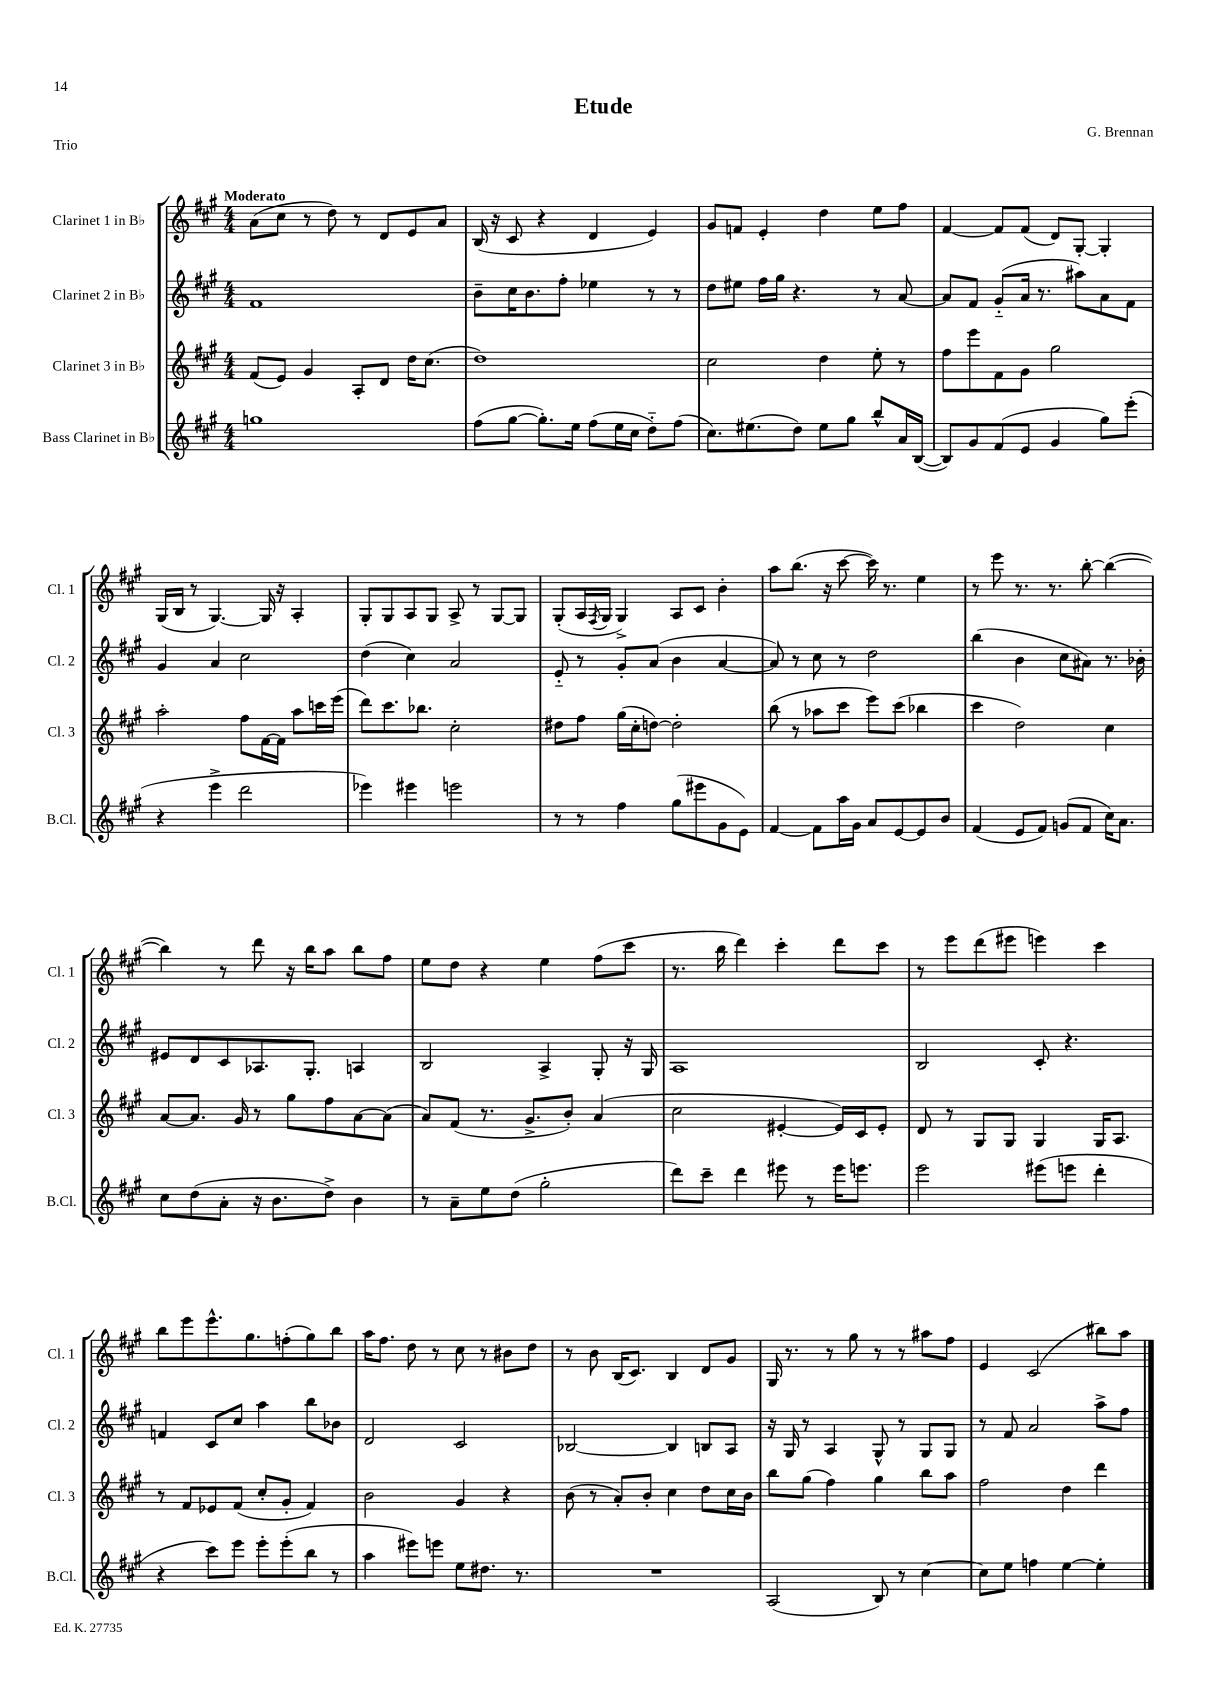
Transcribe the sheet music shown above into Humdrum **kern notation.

**kern	**kern	**kern	**kern
*part4	*part3	*part2	*part1
*staff4	*staff3	*staff2	*staff1
*I"Bass Clarinet in B♭	*I"Clarinet 3 in B♭	*I"Clarinet 2 in B♭	*I"Clarinet 1 in B♭
*I'B.Cl.	*I'Cl. 3	*I'Cl. 2	*I'Cl. 1
*clefG2	*clefG2	*clefG2	*clefG2
*k[f#c#g#]	*k[f#c#g#]	*k[f#c#g#]	*k[f#c#g#]
*M4/4	*M4/4	*M4/4	*M4/4
=1	=1	=1	=1
!	!	!	!LO:TX:a:B:t=Moderato
1ggn	(8f#/L	1f#	(8a\L
.	8e/J)	.	8cc#\J
.	4g#/	.	8r
.	.	.	8dd\)
.	8A'/L	.	8r
.	8d/J	.	8d/L
.	16dd\KL	.	8e/
.	(8.cc#\J	.	.
.	.	.	8a/J
=2	=2	=2	=2
(8ff#\L	1dd)	8b~\L	(16B/
.	.	.	16r
[8gg#\J	.	16cc#\K	8c#/
.	.	8.b\	.
8.gg#'\L])	.	.	4r
.	.	8ff#'\J	.
16ee\Jk	.	.	.
(8ff#\L	.	4ee-X\	4d/
16ee\L	.	.	.
16cc#\JJ	.	.	.
8dd\L)	.	8r	4e/)
(8ff#\J	.	8r	.
=3	=3	=3	=3
8.cc#\L)	2cc#\	8dd\L	8g#/L
.	.	8ee#X\J	8fn/J
(8.ee#X\	.	.	.
.	.	16ff#\LL	4e'/
.	.	16gg#\JJ	.
8dd\J)	.	4.r	.
8ee#\L	4dd\	.	4dd\
8gg#\J	.	.	.
8bb^^/L	8ee'\	8r	8ee\L
16a/L	8r	[8a/	8ff#\J
([16B/JJ	.	.	.
=4	=4	=4	=4
8B/L])	8ff#\L	8a/L]	[4f#/
8g#/	8eee\	8f#/J	.
(8f#/	8f#\	(8g#/L	8f#/L]
8e/J	8g#\J	16a/Jk	(8f#/J
.	.	8.r	.
4g#/	2gg#\	.	8d/L)
.	.	8aa#X\L)	[8G#'/J
8gg#\L)	.	8a\	4G#'/]
(8eee'\J	.	8f#\J	.
!!LO:LB:g=z
=5	=5	=5	=5
4r	2aa'\	4g#/	(16G#/LL
.	.	.	16B/JJ
.	.	.	8r
4eee^\	.	4a/	[4.G#/)
2ddd\	8ff#\L	2cc#\	.
.	[16f#\L	.	16G#/]
.	16f#\JJ]	.	16r
.	8aa\L	.	4A'/
.	16cccn\L	.	.
.	(16eee\JJ	.	.
=6	=6	=6	=6
4eee-X\)	8ddd\L)	(4dd\	8G#'/L
.	8.ccc#\	.	8G#/
4eee#X\	.	4cc#\)	8A/
.	8.bb-X\J	.	.
.	.	.	8G#/J
2eeen\	2cc#'\	2a/	8A^/
.	.	.	8r
.	.	.	[8G#/L
.	.	.	8G#/J]
=7	=7	=7	=7
8r	8dd#X\L	8e/	(8G#'/L
8r	8ff#\J	8r	16A/L
.	.	.	8qF#/
.	.	.	16G#/JJ
4ff#\	(16gg#\LL	8g#'/L	4G#^/)
.	16cc#'\J	.	.
.	[8ddn\J)	(8a/J	.
(8gg#\L	2dd'\]	4b\	8A/L
8eee#X\	.	.	8c#/J
8g#\	.	[4a/	4b'\
8e\J)	.	.	.
=8	=8	=8	=8
[4f#/	(8bb\	8a/])	8aa\L
.	8r	8r	(8.bb\J
8f#\L]	8aa-X\L	8cc#\	.
.	.	.	16r
16aa\L	8ccc#\J	8r	[8ccc#\
16g#\JJ	.	.	.
8a/L	8eee\L)	2dd\	16ccc#\])
.	.	.	8.r
[8e/	(8ccc#\J	.	.
8e/]	4bb-X\	.	4ee\
8b/J	.	.	.
=9	=9	=9	=9
(4f#/	4ccc#\	(4bb\	8r
.	.	.	8eee\
8e/L	2dd\)	4b\	8.r
8f#/J)	.	.	.
.	.	.	8.r
(8gn/L	.	8cc#\L	.
8f#/J	.	8a#X\J)	[8bb'\
16cc#\KL)	4cc#\	8.r	(4bb\_
8.a\J	.	.	.
.	.	16b-X'\	.
!!LO:LB:g=z
=10	=10	=10	=10
8cc#\L	[8a/L	8e#X/L	4bb\])
(8dd\	8.a/J]	8d/	.
8a'\J	.	8c#/	8r
.	16g#/	.	.
16r	8r	8.A-X/	8ddd\
8.b\L	.	.	.
.	8gg#\L	.	16r
.	.	8.G#'/J	16bb\KL
8dd^\J)	8ff#\	.	8aa\J
4b\	[8a\	4An/	8bb\L
.	(8a\J]	.	8ff#\J
=11	=11	=11	=11
8r	8a/L)	2B/	8ee\L
8a~\L	(8f#/J	.	8dd\J
8ee\	8.r	.	4r
(8dd\J	.	.	.
.	8.g#^/L	.	.
2gg#'\	.	4A^/	4ee\
.	8b'/J)	.	.
.	(4a/	8G#'/	(8ff#\L
.	.	16r	8ccc#\J
.	.	16G#/	.
=12	=12	=12	=12
8ddd\L)	2cc#\	1A	8.r
8ccc#~\J	.	.	.
.	.	.	16bb\
4ddd\	.	.	4ddd\)
8eee#X\	[4e#X'/	.	4ccc#'\
8r	.	.	.
16eee#\KL	16e#/LL])	.	8ddd\L
8.eeen\J	16c#/J	.	.
.	8e#'/J	.	8ccc#\J
=13	=13	=13	=13
2eee\	8d/	2B/	8r
.	8r	.	8eee\L
.	8G#/L	.	(8ddd\
.	8G#/J	.	8eee#X\J
(8eee#X\L	4G#/	8c#'/	4eeen\)
8eeen\J	.	4.r	.
4ddd'\	16G#/KL	.	4ccc#\
.	8.A/J	.	.
!!LO:LB:g=z
=14	=14	=14	=14
4r	8r	4fn/	8bb\L
.	8f#/L	.	8eee\
8ccc#\L)	8e-X/	8c#/L	8.eee^^\
8eee\J	(8f#/J	8cc#/J	.
.	.	.	8.gg#\
8eee'\L	8cc#'/L	4aa\	.
(8eee'\	8g#'/J	.	(8ffn'\
8bb\J	4f#/)	8bb\L	8gg#\)
8r	.	8b-X\J	8bb\J
=15	=15	=15	=15
4aa\	2b\	2d/	16aa\KL
.	.	.	8.ff#\J
8eee#X\L)	.	.	8dd\
8eeen\J	.	.	8r
8ee\L	4g#/	2c#/	8cc#\
8.dd#X\J	.	.	8r
.	4r	.	8b#X\L
8.r	.	.	.
.	.	.	8dd\J
=16	=16	=16	=16
1r	(8b\	[2B-X/	8r
.	8r	.	8b\
.	8a'/L)	.	(16B/KL
.	.	.	8.c#/J)
.	8b'/J	.	.
.	4cc#\	4B-/]	4B/
.	8dd\L	8Bn/L	8d/L
.	16cc#\L	8A/J	8g#/J
.	16b\JJ	.	.
=17	=17	=17	=17
(2A/	8bb\L	16r	16G#/
.	.	16G#/	8.r
.	(8gg#\J	8r	.
.	4ff#\)	4A/	8r
.	.	.	8gg#\
8B/)	4gg#\	8G#^^/	8r
8r	.	8r	8r
[4cc#\	8bb\L	8G#/L	8aa#X\L
.	8aa\J	8G#/J	8ff#\J
=18	=18	=18	=18
8cc#\L]	2ff#\	8r	4e/
8ee\J	.	8f#/	.
4ffn\	.	2a/	(2c#/
[4ee\	4dd\	.	.
4ee'\]	4ddd\	8aa^\L	8bb#X\L)
.	.	8ff#\J	8aa\J
==	==	==	==
*-	*-	*-	*-
